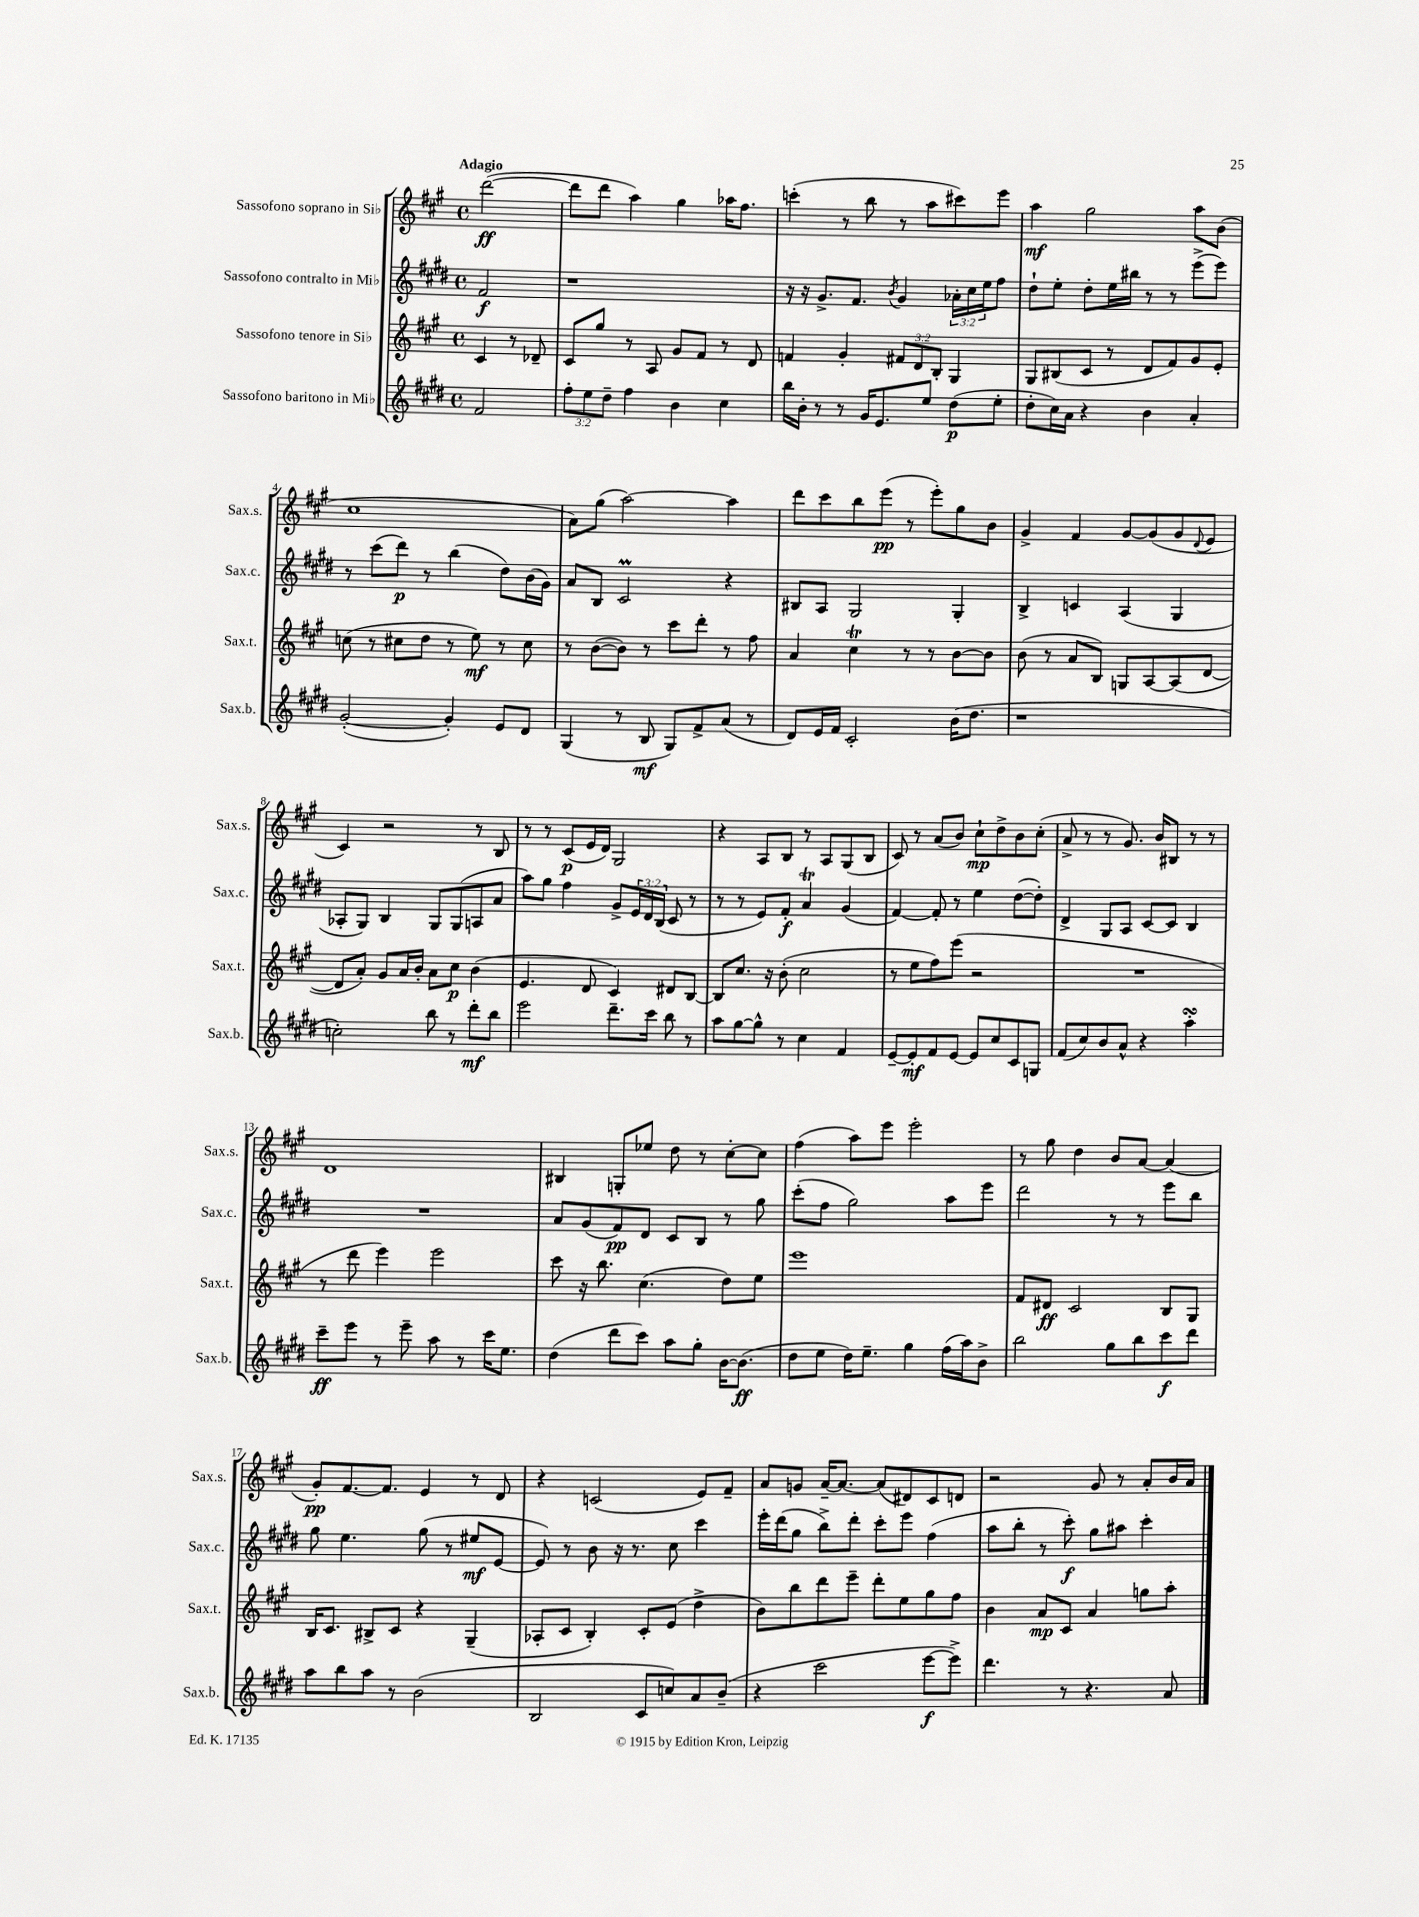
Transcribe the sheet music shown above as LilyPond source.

<<
\new StaffGroup <<
\new Staff = "s0" \with { instrumentName = "Sassofono soprano in Sib" shortInstrumentName = "Sax.s." } {
    \clef treble \key a \major \defaultTimeSignature \time 4/4 \partial 2 \tempo "Adagio"
    d'''2~\ff( |
    d'''8 d'''8 a''4) gis''4 aes''16 fis''8. |
    c'''4-.( r8 b''8 r8 a''8 cis'''8) e'''8 |
    a''4\mf gis''2 a''8 b'8( |
    cis''1 |
    a'8) gis''8( a''2~) a''4 |
    d'''8 cis'''8 b''8 e'''8\pp( r8 e'''8-.) gis''8 b'8 |
    gis'4-> fis'4 gis'8~ gis'8( gis'8 \appoggiatura { d'8 } e'8 |
    cis'4) r2 r8 b8 |
    r8 r8 cis'8\p( e'16 d'16) gis2 |
    r4 a8 b8 r8 a8 gis8( b8 |
    cis'8) r8 a'8( b'8) cis''8-!\mp d''8-> b'8 cis''8-.( |
    a'8-> r8 r8 gis'8.) b'16 bis8 r8 r8 |
    d'1 |
    bis4 g8-. ees''8 d''8 r8 cis''8~-. cis''8 |
    fis''4( a''8) e'''8 e'''2-. |
    r8 gis''8 d''4 b'8 a'8~ a'4( |
    gis'8-.\pp) fis'8.~ fis'8. e'4 r8 d'8 |
    r4 c'2( e'8) fis'8-- |
    a'8 g'8 a'16~-- a'8.~ a'8( dis'8) cis'8 d'8 |
    r2 gis'8 r8 a'8-. b'16 a'16 \bar "|." |
}
\new Staff = "s1" \with { instrumentName = "Sassofono contralto in Mib" shortInstrumentName = "Sax.c." } {
    \clef treble \key e \major \defaultTimeSignature \time 4/4 \override Staff.TupletNumber.text = #tuplet-number::calc-fraction-text \partial 2
    fis'2\f |
    r1 |
    r16 r16 gis'8.-> fis'8. \acciaccatura { b'8 } gis'4 \tuplet 3/2 { aes'16-. cis''16 e''16 } fis''8 |
    dis''8-! e''8-. dis''8-. e''16 bis''16 r8 r8 e'''8->( e'''8) |
    r8 cis'''8( dis'''8\p) r8 b''4( dis''8) b'16( gis'16) |
    a'8 b8 cis'2\prall r4 |
    bis8 a8 gis2 gis4-. |
    b4-> c'4 a4( gis4 |
    aes8-. gis8) b4 gis8 gis8( a8 a'8 |
    a''8) gis''8 fis''4 gis'8-> \tuplet 3/2 { e'16 dis'16 b16( } cis'8 r8 |
    r8 r8 e'8) fis'8-.\f a'4\trill gis'4( |
    fis'4~) fis'8-. r8 e''4 dis''8~( dis''8-.) |
    dis'4-> gis8 a8 cis'8~ cis'8 b4 |
    R1 |
    a'8 gis'8( fis'8\pp) dis'8 cis'8 b8 r8 gis''8 |
    cis'''8-.( fis''8 gis''2) a''8 e'''8 |
    dis'''2 r8 r8 e'''8 b''8 |
    gis''8 e''4. gis''8( r8 eis''8\mf e'8~ |
    e'8) r8 b'8 r16 r8. cis''8 cis'''4 |
    e'''16-. dis'''16( gis''8 b''8->) dis'''8-. cis'''8-. e'''8 fis''4( |
    a''8 b''8-. r8 cis'''8-.\f) gis''8 ais''8 cis'''4-. \bar "|." |
}
\new Staff = "s2" \with { instrumentName = "Sassofono tenore in Sib" shortInstrumentName = "Sax.t." } {
    \clef treble \key a \major \defaultTimeSignature \time 4/4 \override Staff.TupletNumber.text = #tuplet-number::calc-fraction-text \partial 2
    cis'4 r8 des'8-- |
    cis'8 gis''8 r8 a8 gis'8 fis'8 r8 d'8 |
    f'4 gis'4-. \tuplet 3/2 { fis'8 d'8 b8-. } gis4 |
    gis8 bis8( cis'8 r8 d'8 fis'8) gis'8 e'8-. |
    c''8( r8 cis''8 d''8 r8 e''8\mf) r8 cis''8 |
    r8 b'8~( b'8) r8 cis'''8 d'''8-. r8 fis''8 |
    a'4 cis''4\trill r8 r8 b'8~ b'8 |
    b'8( r8 a'8 b8) g8 a8~ a8( d'8~ |
    d'8 a'8-.) gis'8 a'16 b'16-. a'8 cis''8\p b'4( |
    e'4. d'8 cis'4) dis'8 b8~ |
    b8 cis''8. r16 b'8-.( cis''2 |
    r8 e''8 fis''8) e'''8( r2 |
    R1 |
    r8 d'''8 e'''4) e'''2 |
    cis'''8 r16 b''8. cis''4.( d''8) e''8 |
    e'''1 |
    fis'8 dis'8\ff cis'2 b8 gis8 |
    b16 cis'8. bis8-> cis'8 r4 gis4--( |
    aes8-. cis'8 b4-.) cis'8-. e'8( d''4-> |
    b'8) b''8 d'''8 e'''8-- d'''8-. e''8 gis''8 fis''8 |
    b'4 a'8\mp cis'8 a'4 g''8 a''8-. \bar "|." |
}
\new Staff = "s3" \with { instrumentName = "Sassofono baritono in Mib" shortInstrumentName = "Sax.b." } {
    \clef treble \key e \major \defaultTimeSignature \time 4/4 \override Staff.TupletNumber.text = #tuplet-number::calc-fraction-text \partial 2
    fis'2 |
    \tuplet 3/2 { fis''8-. e''8 dis''8-- } fis''4 b'4 cis''4 |
    b''16 b'16-. r8 r8 gis'16 e'8. e''8 dis''8\p( e''8-. |
    dis''8-. cis''16) a'16 r4 b'4 a'4-. |
    gis'2~-.( gis'4-.) e'8 dis'8 |
    gis4( r8 b8\mf gis8) fis'8-> a'8( r8 |
    dis'8) e'16 fis'16 cis'2-. b'16( dis''8. |
    r1 |
    c''2-.) b''8 r8 dis'''8-.\mf b''8 |
    e'''2 dis'''8.-- cis'''16 b''8 r8 |
    a''8 gis''8~ gis''8-^ r8 cis''4 fis'4 |
    e'8~-- e'8-.\mf fis'8 e'8~ e'8 cis''8 cis'8 g8 |
    fis'8( cis''8) b'8 a'8-^ r4 a''4-.\turn |
    cis'''8--\ff e'''8 r8 e'''8-- a''8 r8 cis'''16 e''8. |
    dis''4( dis'''8 cis'''8) a''8 gis''8-. b'16~ b'8.\ff( |
    dis''8 e''8 dis''16) e''8.-- gis''4 fis''16( a''16) b'8-> |
    b''2 gis''8 b''8 cis'''8\f dis'''8 |
    a''8 b''8 a''8 r8 b'2( |
    b2 cis'8 c''8) a'8 b'8--( |
    r4 cis'''2 e'''8~\f e'''8->) |
    dis'''4. r8 r4. a'8 \bar "|." |
}
>>
>>
